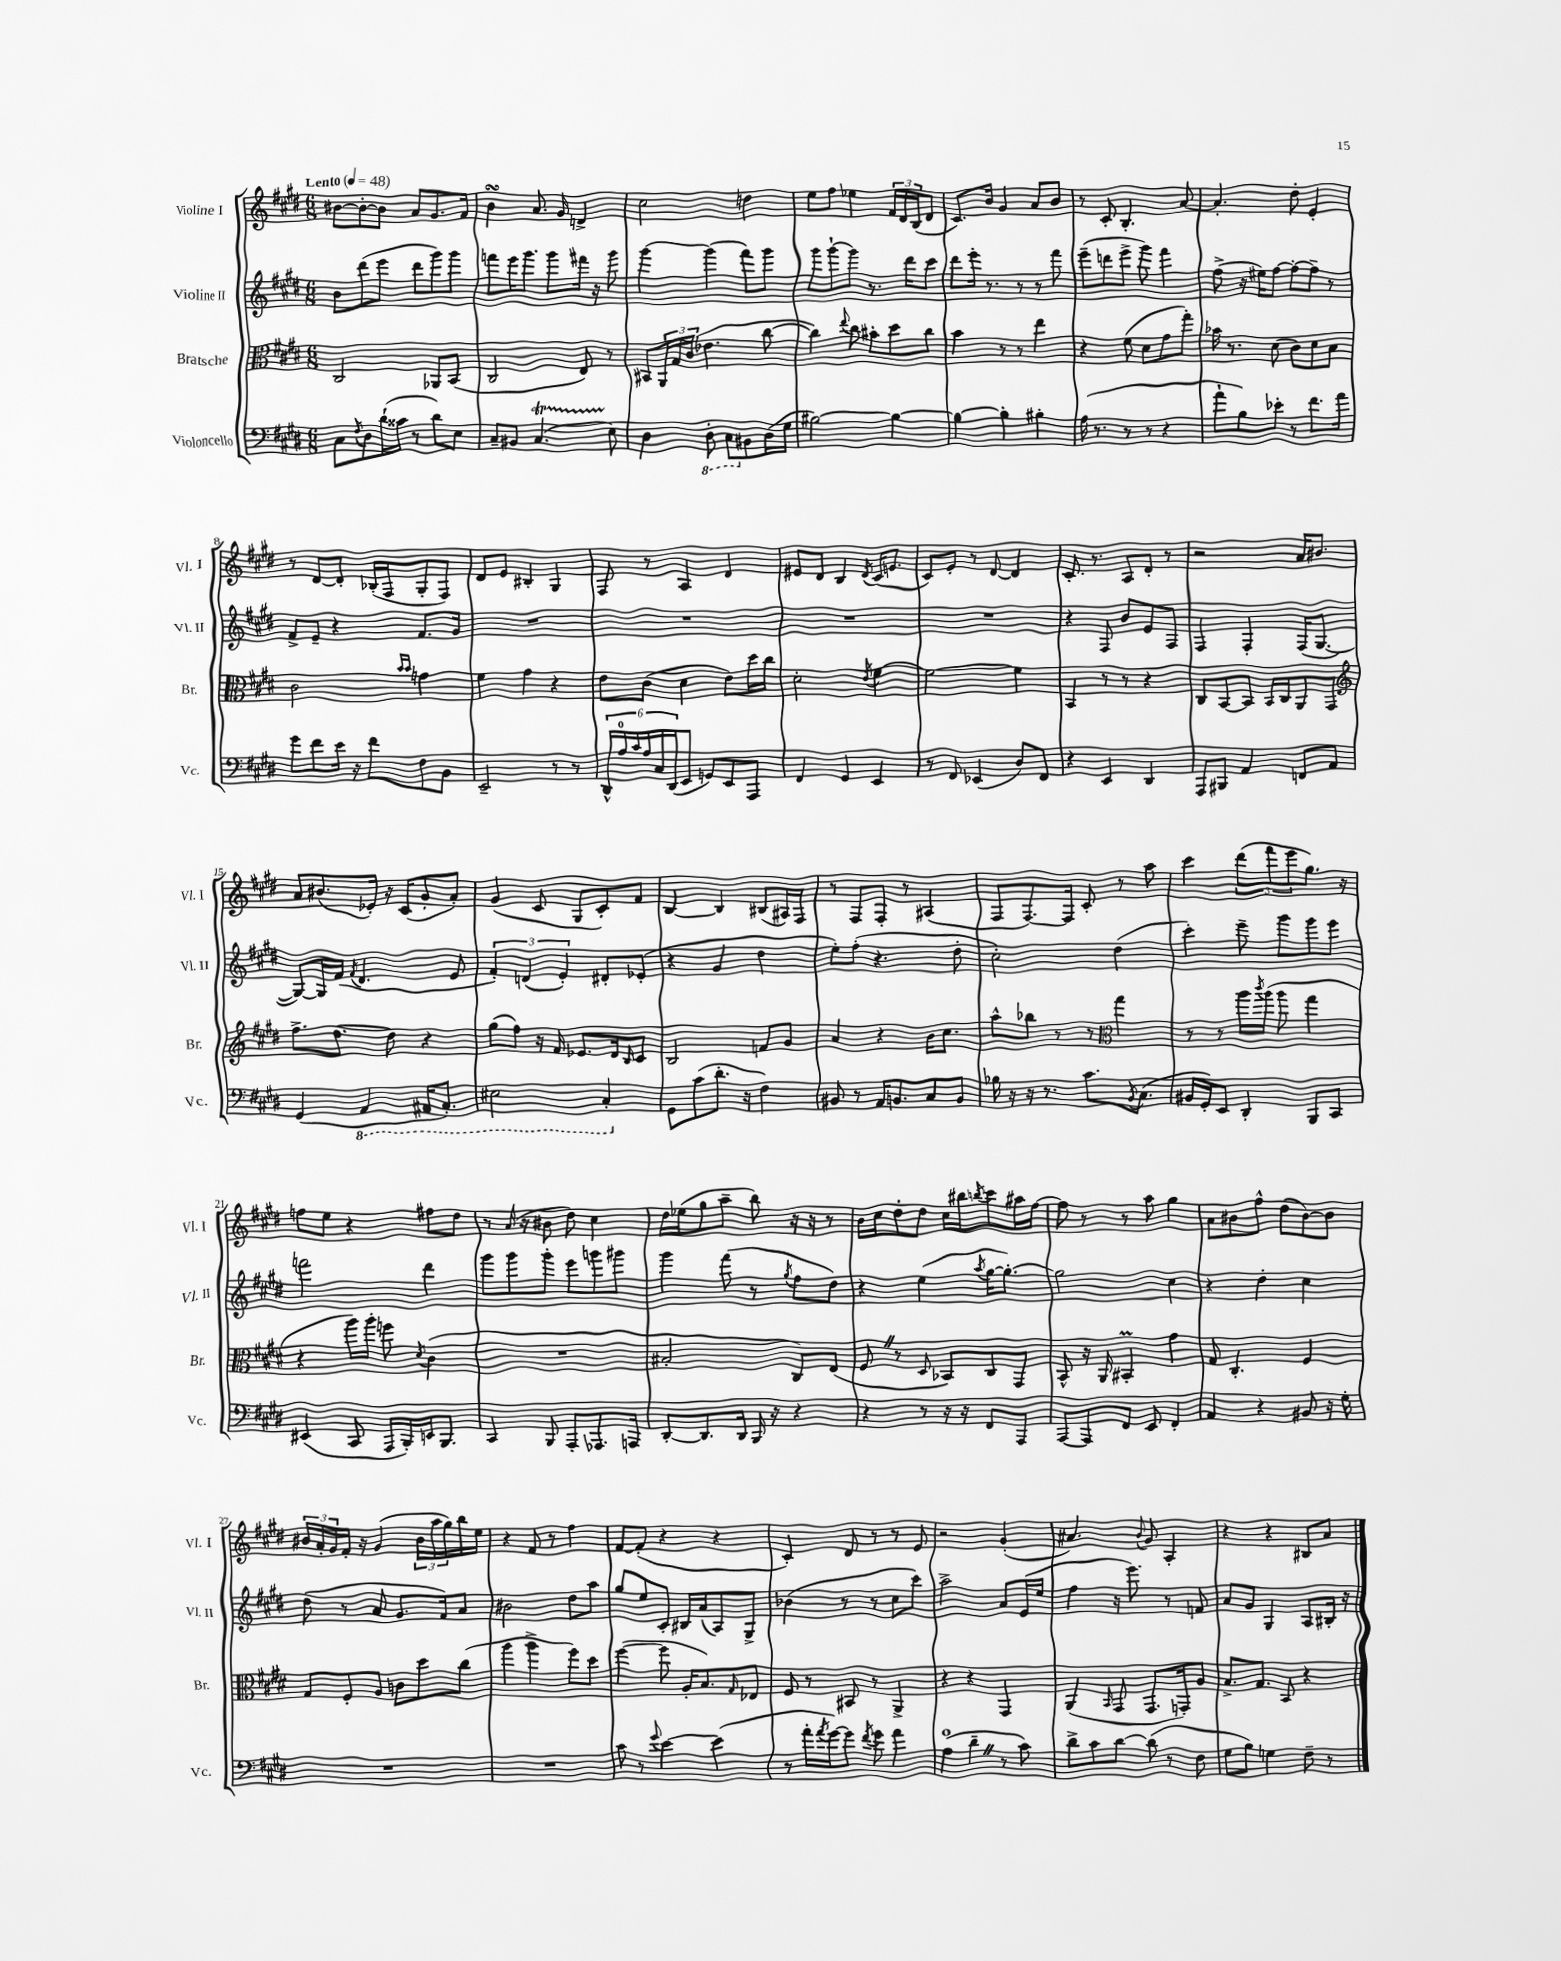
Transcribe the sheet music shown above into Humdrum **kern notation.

**kern	**kern	**kern	**kern
*staff4	*staff3	*staff2	*staff1
*clefF4	*clefC3	*clefG2	*clefG2
*k[f#c#g#d#]	*k[f#c#g#d#]	*k[f#c#g#d#]	*k[f#c#g#d#]
*M6/8	*M6/8	*M6/8	*M6/8
*MM48	*MM48	*MM48	*MM48
8C#	2C#	8b	[8b#
8qF#	.	.	.
8D#	.	(8ddd#	8b#'_
(16d#`	.	8eee	8b#]
16c##	.	.	.
8r	.	8ddd#	8a
8d#)	8AA-	8ggg#)	8.g#
8E	(8BB	8ggg#	.
.	.	.	16f#
=	=	=	=
8C#~	2C#	8fff	4b
8BB#	.	16eee	.
.	.	8.ggg#	.
(4.C#	.	.	8.a
.	.	8ggg#	.
.	.	.	16g#
.	8E)	16fff#	4d^
.	.	16r	.
8E)	8r	8ggg#	.
=	=	=	=
4D#	8BB#	[4ggg#	2cc#
.	24AA	.	.
.	24G#	.	.
.	(24c#	.	.
8DD#'	4.e-	(4ggg#]	.
8CC#	.	.	.
8BB#	.	8fff#)	4dd
(16D#	[8cc#	8ggg#	.
16G#	.	.	.
=	=	=	=
[2B#)	4cc#])	8ggg#	8ee
.	.	[8ggg#`	8ff#
.	8qqee	.	.
.	8cc#	8ggg#]	4ee-
.	8b#'	8.r	.
4B#_	8dd#	.	24f#
.	.	.	24d#
.	.	16ddd#	.
.	.	.	(24B
.	8cc#	8ccc#	8d#
=	=	=	=
4B#_	4b	8ddd#	8.c#)
.	.	16eee'	.
.	.	8.r	16b
4B#']	8r	.	4g#
.	8r	8r	.
4B#'	4ee	8r	8a
.	.	8fff#	8b
=	=	=	=
(16A	4r	(8eee~	8r
8.r	.	.	.
.	.	8ddd	8c#'
8r	(8f#	8eee^	4.B'
8r	8d#	8ggg#)	.
4r	8g#	4fff#	.
.	8gg#')	.	[8a
=	=	=	=
8a`	16b-	(8ff#^	4.a']
.	8.r	.	.
8B)	.	16r	.
.	.	16ee#)	.
8e-'	(8d#	[8ff#	.
8r	8c#)	8ff#'_	8dd#'
8.f#	8d#	8ff#~]	4e'
.	8B	8r	.
16a	.	.	.
=	=	=	=
8g#	2c#	8f#^	8r
8f#	.	8e~	[8d#
16e	.	4r	8d#']
16r	.	.	.
8f#	.	.	(16B-'
.	.	.	16F#
.	16qqb	.	.
.	16qqb	.	.
8F#	4g	8.f#	8G#'
8BB	.	.	8F#)
.	.	16g#	.
=	=	=	=
2EE~	4f#	2.r	8d#
.	.	.	8e
.	4g#	.	4B#'
8r	4r	.	4G#
8r	.	.	.
=	=	=	=
24DD#^^	8e	2.r	8F#
24A	.	.	.
24c#	.	.	.
24A	(8c#	.	8r
24C#	.	.	.
(24DD#	.	.	.
8EE	4d#	.	4A
8GG)	.	.	.
8EE	8e)	.	4d#
8AAA	16dd#	.	.
.	16cc#	.	.
=	=	=	=
4FF#	2d#'	2.r	8e#
.	.	.	8d#
4GG#	.	.	4B
.	8qe	.	8qd#
4EE	[4f#	.	(16c#
.	.	.	8.e
=	=	=	=
8r	2f#_	2.r	8c#)
8FF#	.	.	8e'
(4EE-	.	.	8r
.	.	.	[8d#
8D#)	4f#]	.	4d#]
8FF#	.	.	.
=	=	=	=
4r	4BB	4r	8.c#'
.	.	.	8.r
4EE	8r	8F#	.
.	8r	8b	8A
4DD#	4r	8e	8d#'
.	.	8F#	8r
=	=	=	=
8AAA	8C#	4F#	2r
8BBB#	[8BB	.	.
4AA	8BB]	4F#'	.
.	16BB	.	.
.	16C#	.	.
8FF	8AA	(16F#	16a
.	.	[8.G#	8.b#
8AA	8GG#	.	.
=	=	=	=
*	*clefG2	*	*
(4GG#	8.ff#^	8G#_)	8a
.	.	16G#]	(8.b#
.	[8.dd#	(16f#	.
.	.	8qf#	.
4AAA	.	4.d#	.
.	.	.	16e-')
.	8dd#]	.	16r
.	.	.	(16c#
16AAA#	4r	.	8g#'
8.CC#')	.	.	.
.	.	8e	8a')
=	=	=	=
2EE#	(8gg#	6f#')	(4g#
.	8ff#)	.	.
.	.	(6d	.
.	16r	.	8c#
.	16f#	.	.
.	.	6e')	.
.	8.e-	.	8G#
4CC#'	.	8d#'	8c#')
.	16d#	.	.
.	16qqB	.	.
.	8c#	(8e-'	8f#
=	=	=	=
8GG#	2B	4r	[4B
(8c#	.	.	.
8.d#'	.	4g#	4B]
16r	.	.	.
4F#)	8f	4dd#	(8B#
.	8g#	.	16A#)
.	.	.	16F#
=	=	=	=
8BB#	4a	8ee')	8r
8r	.	(8ff#'	8F#
16AA	4r	4.r	8F#'
8.BB	.	.	.
.	.	.	8r
8C#	16b	.	(4A#
.	8.cc#	.	.
8BB	.	8dd#'	.
=	=	=	=
16B-	8aa^^	2cc#')	8F#
16r	.	.	.
16r	8bb-	.	[8.F#)
8.r	.	.	.
.	8r	.	.
.	.	.	16F#]
8.c#	8r	.	8c#'
*	*clefC3	*	*
.	4gg#	(4dd#	8r
8qBB	.	.	.
(8.C#	.	.	.
.	.	.	8aa
=	=	=	=
16BB#	8r	4ccc#')	4ccc#
16GG#')	.	.	.
8EE	8r	.	.
4DD#'	16aa	8eee~	(12ddd#
.	8qccc#	.	.
.	(16aa	.	.
.	.	.	12fff#
.	8aa	8ggg#	.
.	.	.	12eee
8BBB	4gg#	8ggg#	8.gg#)
8CC#	.	8eee	.
.	.	.	16r
=	=	=	=
(4EE#	4r	2fff	8ff
.	.	.	8ee
8CC#	16aa)	.	4r
.	16aa'	.	.
16AAA	8ff	.	.
16BBB')	.	.	.
.	8qd#	.	.
16EE	(4c#	4ddd#	8ff#
8.BBB	.	.	.
.	.	.	8dd#
=	=	=	=
4CC#	2.r	8ggg#	8r
.	.	8ggg#	(16a
.	.	.	16r
8BBB	.	8ggg#'	8b#
8AAA'	.	8eee	8dd#)
8.AAA-	.	8ggg	4cc#
.	.	8ggg#	.
16AAA	.	.	.
=	=	=	=
[8DD#'	2B#'	4ggg#	16dd#
.	.	.	(16ee-
8.DD#]	.	.	8gg#
.	.	(8fff#	8aa~
16DD#	.	.	.
16BBB	.	8r	8bb)
16r	.	.	.
.	.	8qgg#	.
4r	8C#)	8ff#	16r
.	.	.	16r
.	(8E	8dd#)	8r
=	=	=	=
4r	8F#	4r	16b
.	.	.	16cc#
.	8r	.	8dd#'
8r	8D#	(4ee	8dd#
16r	8BB-)	.	16cc#
16r	.	.	16bb#
.	.	8qaa	8qbb
8FF#	8C#	[16gg#	8ccc#
.	.	8.gg#'_)	.
8AAA	8GG#	.	16aa#
.	.	.	[16ff#
=	=	=	=
[8AAA	8BB^^	2gg#]	8ff#]
8AAA]	16r	.	8r
.	16AA	.	.
8FF#	4BB#'	.	8r
8EE	.	.	8aa
4FF#'	4g#	4cc#	4gg#
=	=	=	=
4AA	8G#	4r	8a
.	4.C#'	.	8b#
4r	.	4dd#'	8ff#^^
.	.	.	(8dd#
8BB#	4F#	4cc#	[8b#)
16r	.	.	8b#]
16G#'	.	.	.
=	=	=	=
2.r	8G#	(8dd#	24b#
.	.	.	24a'
.	.	.	24g#
.	8F#'	8r	16f#'
.	.	.	16r
.	8A	8a	(4g#
.	8c	8.g#	.
.	8dd#	.	24b#
.	.	.	24aa
.	.	16f#)	.
.	.	.	24gg#)
.	(8cc#	8a	16bb
.	.	.	16ee
=	=	=	=
2.r	4aa	2b#	4r
.	4aa^	.	8f#
.	.	.	8r
.	8ff#)	8dd#	4ff#
.	8dd#	8aa	.
=	=	=	=
8c#	([4ff#	8gg#	[8f#
8r	.	8ee	(8f#']
8qqg#	.	.	.
[4e	8ff#]	8c#'	4r
.	16A'	16B#	.
.	8.B)	(16a	.
(4e]	.	8A)	4r
.	16qqG#	.	.
.	8E-	8G#^	.
=	=	=	=
8r	8F#	(4b-	4c#')
16a'	8r	.	.
8qa	.	.	.
[16g#)	.	.	.
8g#]	8BB#	8r	8d#
8qf#	.	.	.
8g#	8r	8r	8r
4a	4AA^	8cc#	8r
.	.	8ccc#)	8e
=	=	=	=
(4A	4r	2aa^	2r
4d#~	4r	.	.
8r	4GG#	8a	(4g#'
8c#)	.	(16e	.
.	.	16ee	.
=	=	=	=
8d#^	(4AA	4ff#	4.a#)
8c#	.	.	.
.	16qqBB	.	.
[8d#	8GG#	16r	.
.	.	8.eee)	.
.	.	.	8qqb
(8d#]	8.GG#	.	8g#
8r	.	8r	4A'
.	16GG')	.	.
8F#	8A	8f	.
=	=	=	=
8G#	8.B^	8a	4r
8B)	.	8g#	.
.	8.G#	.	.
4G	.	4G#	4r
.	8BB	.	.
8F#~	4r	8A	8B#
8r	.	16B#'	8a
.	.	16r	.
==	==	==	==
*-	*-	*-	*-
